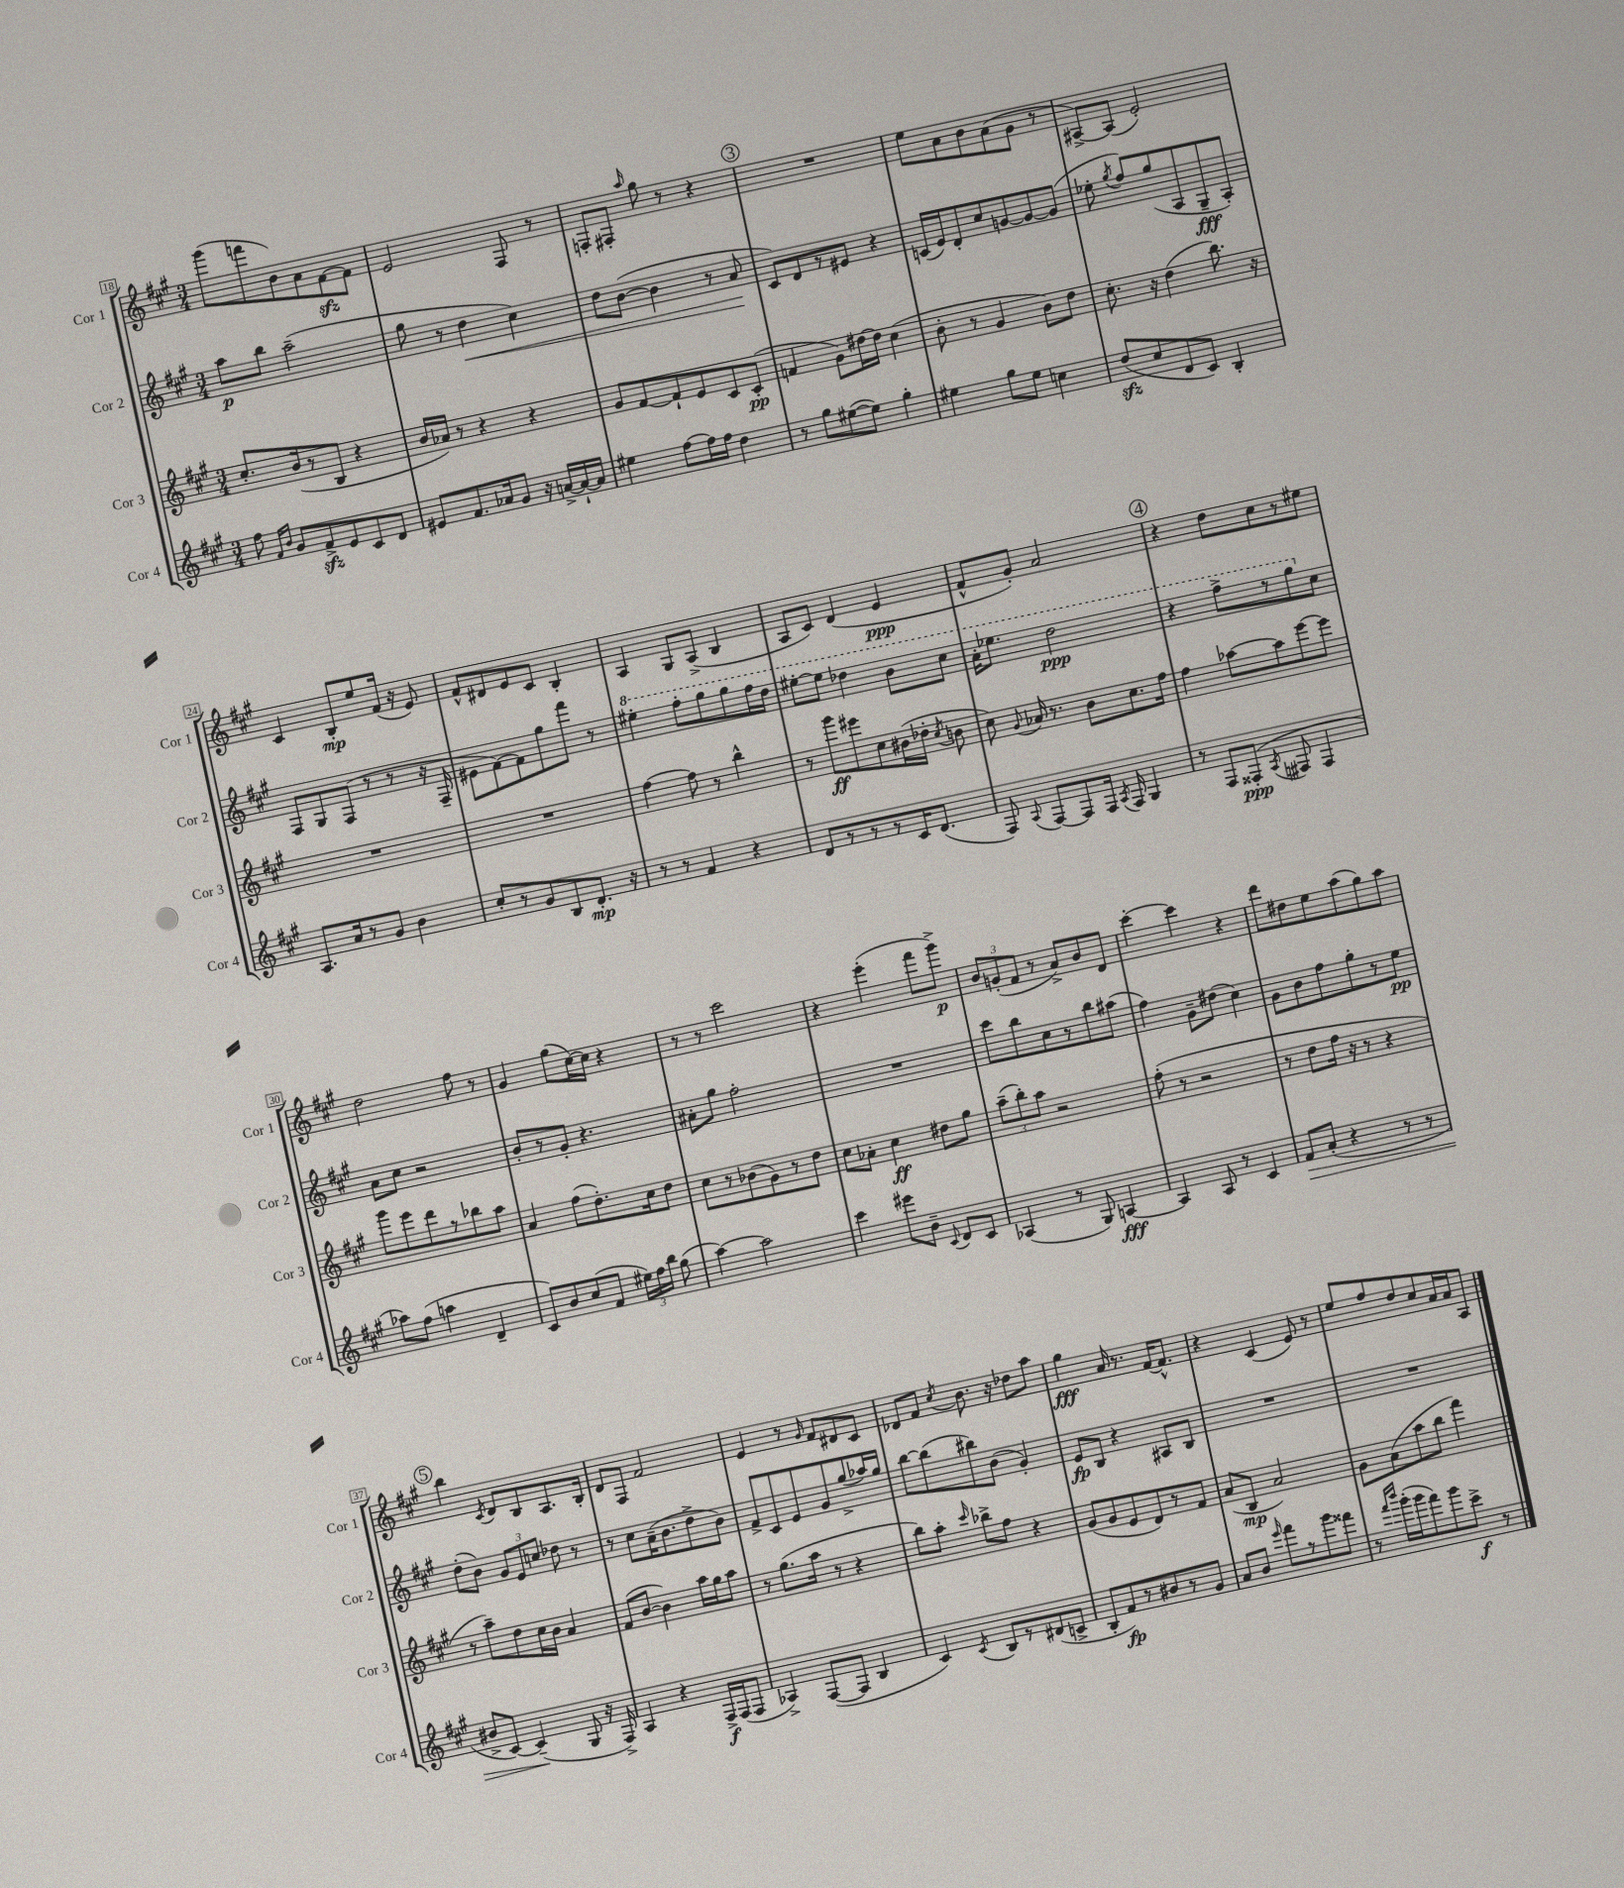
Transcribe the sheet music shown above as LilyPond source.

<<
\new StaffGroup <<
\new Staff = "s0" \with { instrumentName = "Cor 1" shortInstrumentName = "Cor 1" } {
    \clef treble \key a \major \numericTimeSignature \time 3/4
    \autoBeamOff gis'''8[( f'''8 b'8) a'8 fis'8~\sfz fis'8] |
    e'2 fis8 r8 |
    f8[-. fis8]-. \grace { a''16 } gis''8 r8 r4 |
    \mark \markup { \circle "3" } R2. |
    e''8[ a'8 b'8 a'8( gis'8] r8 |
    ais8[~->) ais8]( e'2-.) |
    cis'4 b8[-.\mp e''8 fis'16]( r16 e'8) |
    fis'8[-^ dis'8 e'8 cis'8] b4-. |
    a4 gis8[ a8]->( b4 |
    a8[ cis'8]) d'4( e'4\ppp |
    fis'8[-^ gis'8]-.) a'2 |
    \mark \markup { \circle "4" } r4 d''8[ cis''8 r8 eis''8] |
    d''2 fis''8 r8 |
    gis'4 gis''8[( cis''16~) cis''16] r4 |
    r8 r8 cis'''2 |
    r4 e'''4-.( fis'''8[ gis'''8]->\p) |
    \tuplet 3/2 { b'8[ g'8-.( fis'8] } r8 a'8[->) b'8 d'8] |
    cis'''4~-. cis'''4 r4 |
    d'''8[ dis''8 e''8 a''8( gis''8) a''8] |
    \mark \markup { \circle "5" } b''4 \acciaccatura { cis'8 } d'8[ b8 a8. b16]-. |
    d'8[ fis8] fis'2 |
    e'4 r8 \grace { gis'16 } fis'8[ dis'8 cis'8] |
    des'8[ fis'8] \acciaccatura { cis''8 } b'8. r16 des''8[ a''8] |
    gis''4\fff a'16 r8. fis'16[~ fis'8.]-^ |
    r4 cis'4( e'8) r8 |
    e''8[ fis''8 d''8 cis''8 a'16 a'16 a8] \bar "|." |
}
\new Staff = "s1" \with { instrumentName = "Cor 2" shortInstrumentName = "Cor 2" } {
    \clef treble \key a \major \numericTimeSignature \time 3/4
    \autoBeamOff a''8[\p b''8] a''2--( |
    gis''8 r8 d''4\< cis''4) |
    d''8[ b'8]~( b'4 r8 a'8\! |
    \mark \markup { \circle "3" } cis'8[) d'8 r8 eis'8] r4 |
    c'16[( e'16) d'8-. cis''8 g'8~ g'8~ g'8]( |
    ees''8-. \acciaccatura { gis''8 } fis''8[) gis''8( a8 gis8--\fff a8]-.) |
    fis8[ gis8 fis8]( r8 r8 r16 fis16-- |
    eis'8[ fis'8~) fis'8 gis''8 fis'''8] r8 |
    \ottava #1 eis'''4-. fis'''8[-. gis'''8 gis'''8 fis'''16 d'''16] |
    eis'''8[~-. eis'''8] des'''4 b''8[ cis'''8] |
    a''16[-. ees'''8.] d'''2\ppp |
    \mark \markup { \circle "4" } r4 fis'''8[-> r8 gis'''8 \ottava #0 cis''8] |
    a'8[ cis''8] r2 |
    b'8[-. r8 gis'8]-. r4. |
    ais'8[-. gis''8] fis''2-. |
    R2. |
    cis'''8[ b''8 cis''8 r8 b''8 ais''8]( |
    fis''4) gis'8[-- dis''8]( cis''4) |
    gis'8[ b'8 fis''8 gis''8-. r8 e''8]\pp |
    \mark \markup { \circle "5" } d''8[-.( b'8]) \tuplet 3/2 { gis'8[ e'8 c''8] } des''8 r8 |
    r8 cis''8[ a'16--( b'8. d''8-> b'8]) |
    fis'8[-> cis'8 e'8 gis'8 gis''8->( aes''16) gis''16] |
    b''8[~ b''8( bis''8) b'8]( gis'4-.) |
    e'8[\fp b8] r4 ais8[ b8] |
    R2. |
    R2. \bar "|." |
}
\new Staff = "s2" \with { instrumentName = "Cor 3" shortInstrumentName = "Cor 3" } {
    \clef treble \key a \major \numericTimeSignature \time 3/4
    \autoBeamOff cis''8.[-. b'16( r8 b8] r4 |
    b'16[ aes'16]) r8 r4 r4 |
    gis'8[ fis'8~ fis'8-! e'8 cis'8 cis'8]-.\pp( |
    \mark \markup { \circle "3" } f'4 gis'8[) dis''16~ dis''16] cis''4( |
    b'8-. r8 gis'4 b'8[) d''8] |
    cis''8.-. r16 d''4( b''8.) r16 |
    R2. |
    R2. |
    fis''4~ fis''8 r8 b''4-^ |
    r8 gis'''8[\ff eis'''8 cis''8 bis'16( des''16]-. \acciaccatura { cis''8 } b'8 |
    cis''8) \appoggiatura { gis'8 } aes'16 r8. b'8[ cis''8. fis''16] |
    \mark \markup { \circle "4" } fis''4 aes''8[~ aes''8 e'''8~ e'''8] |
    gis'''8[ e'''8 d'''8 r8 bes''8 a''8] |
    a'4 fis''8[( d''8.-.) cis''16 d''8] |
    cis''8[ r8 bes'8( gis'8) r8 d''8] |
    cis''8[ aes'8]-. cis''4\ff dis''8[ gis''8] |
    \tuplet 3/2 { a''8[--( b''8-.) a''8] } r2 |
    fis''8-.( r8 r2 |
    r8 d''8[ fis''16] r16 r8 r4 |
    \mark \markup { \circle "5" } r8 a''8[--) d''8 cis''16 b'16] a'4 |
    fis'8[( b'8]~ b'4) a''16[ gis''16 a''8] |
    r8 gis''8.[( a''16] r8 r4 |
    b''8[) a''8]-. \grace { cis'''16 } bes''8[-> fis''8] r4 |
    gis'8[( gis'8 e'8 d'8) r8 fis'8] |
    a'8[( b8]\mp a'2) |
    gis'8[ a'8( a''8 b''8] fis'''4) \bar "|." |
}
\new Staff = "s3" \with { instrumentName = "Cor 4" shortInstrumentName = "Cor 4" } {
    \clef treble \key a \major \numericTimeSignature \time 3/4
    \autoBeamOff fis''8 \grace { fis'16[ b'16] } gis'8[ fis'8->\sfz e'8 cis'8 d'8] |
    eis'8[ fis'8. aes'16 gis'8] r16 a'16[~-> a'16~-! a'16] |
    eis''4 fis''8[~ fis''16 fis''16] d''4 |
    \mark \markup { \circle "3" } r8 gis''8[ eis''8~( eis''8]) gis''4-. |
    eis''4 gis''8[ eis''8] c''4 |
    d''8[\sfz( cis''8 d'8 cis'8]) b4-. |
    a8.[ a'16 r8 gis'8] b'4 |
    cis''8[-. r8 gis'8 b8 d'8.]-.\mp r16 |
    r8 r8 fis'4 r4 |
    d'8[ r8 r8 r8 cis'16 d'8.]( |
    fis8) \appoggiatura { a8 } fis8[~ fis8 fis16] \acciaccatura { a8 } fis16 gis4 |
    \mark \markup { \circle "4" } r8 fis8[ fisis8]-.\ppp( \acciaccatura { a8 } fis8 fis4 |
    aes''8[) fis''8]( a''4 d'4-- |
    cis'8[) b'8 cis''8( fis'8] \tuplet 3/2 { eis''16[) fis''16 b''16] } gis''8( |
    a''4~) a''2 |
    cis'''4 eis'''8[ b'8]-- \appoggiatura { cis'8 } d'8[ cis'8] |
    aes4( r8 gis8) a4~\fff |
    a4 a8 r8 cis'4 |
    fis'8[\> a'8]-.( r4 r8 r8 |
    \mark \markup { \circle "5" } bis'8[-> cis'8]~) cis'4--\!( gis8 r16 fis16->) |
    a4 r4 fis16[->\f fis16( fis8] |
    aes4->) fis8[~( fis8] b4 |
    cis'4) \acciaccatura { cis'8 } b8[ r8 dis'8( c'8]-> |
    b8[-. fis'8\fp) r8 bis'8 r8 gis'8] |
    a'8[ b'8] \grace { e'''16 } fis'''8[ r8 gis'''8 fisis'''8] |
    r8 \grace { fis'''16[ b'''16] } gis'''16[-.( gis'''16 fis'''8) gis'''8 cis'''8]->\f r8 \bar "|." |
}
>>
>>
\layout { \context { \Score currentBarNumber = #18 \override BarNumber.stencil = #(make-stencil-boxer 0.1 0.3 ly:text-interface::print) } }
